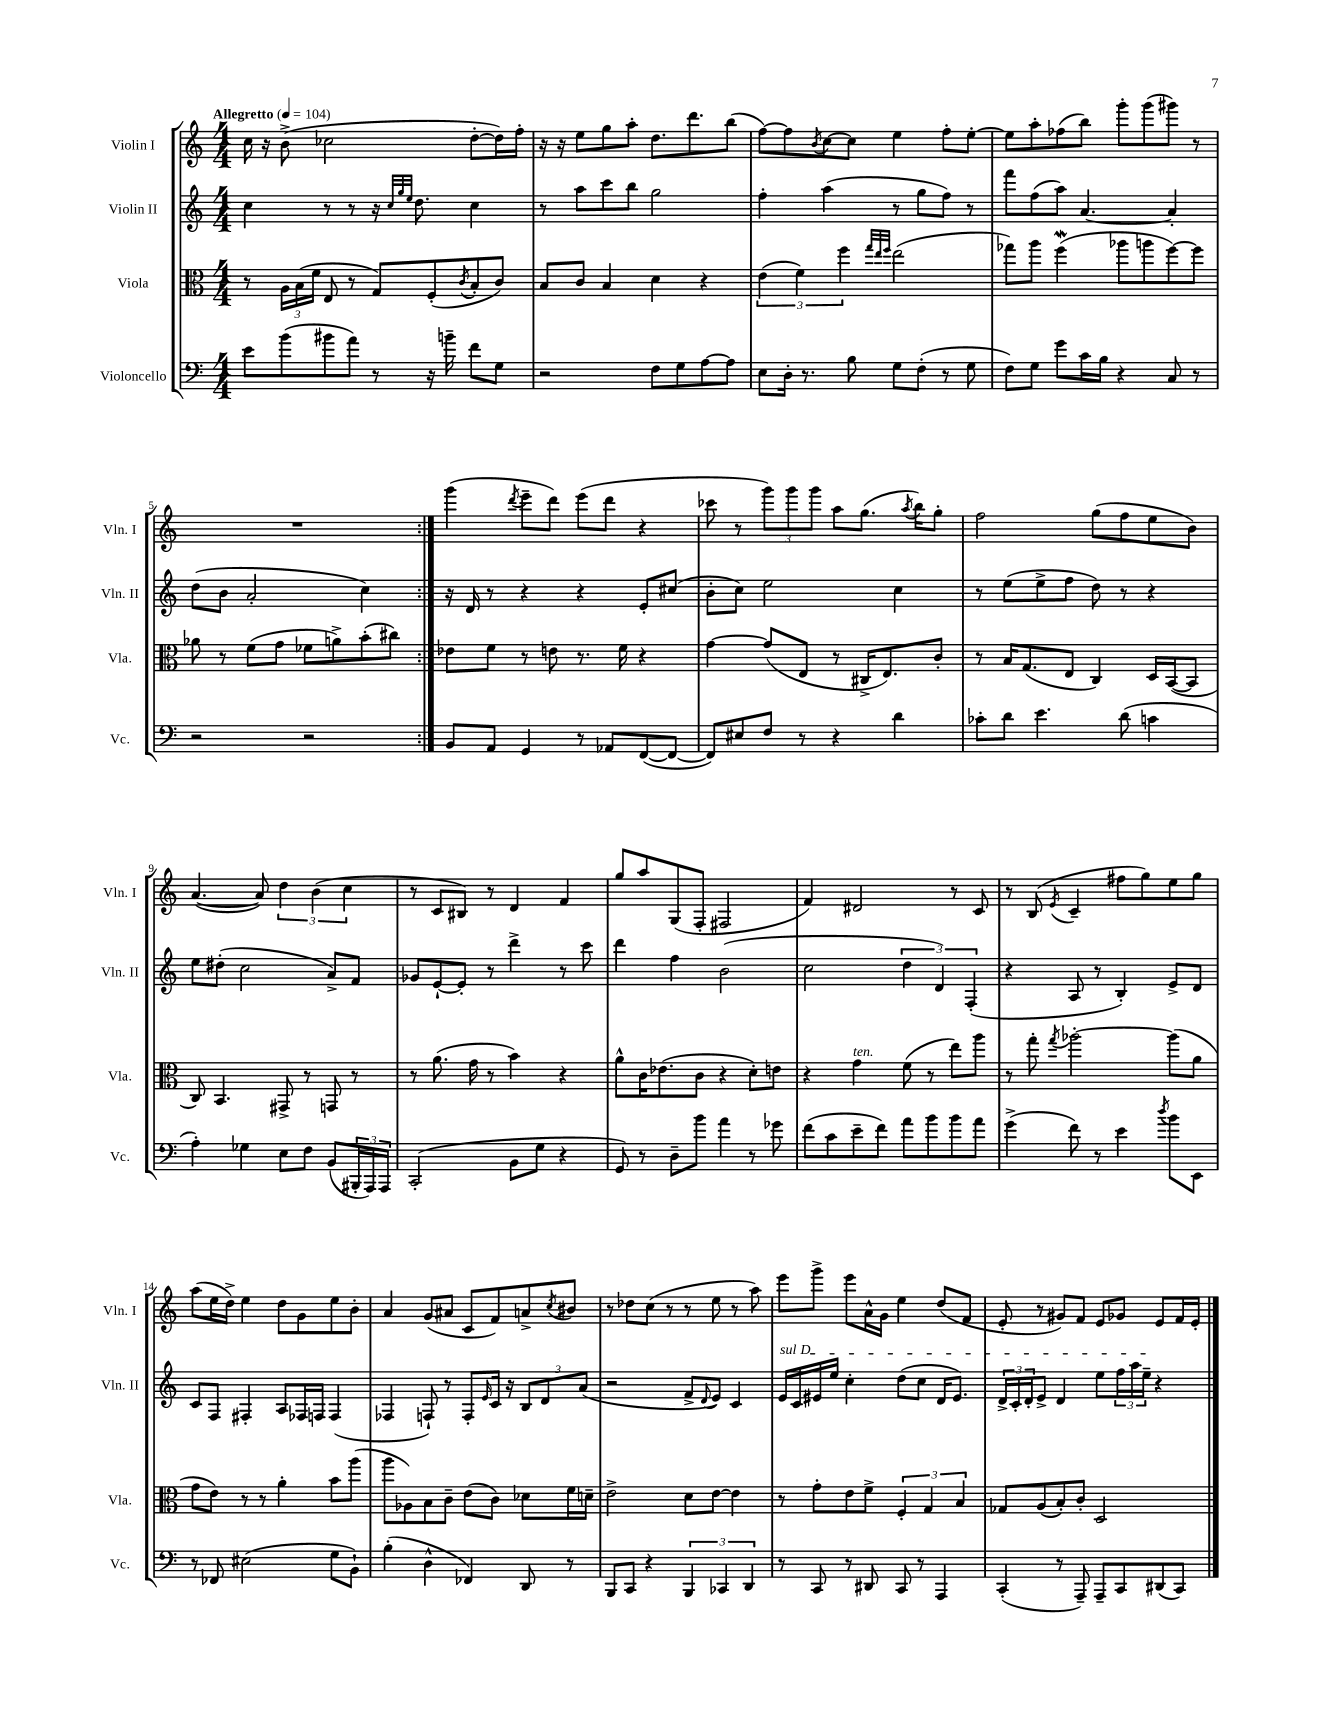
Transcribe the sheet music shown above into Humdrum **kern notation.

**kern	**kern	**kern	**kern
*staff4	*staff3	*staff2	*staff1
*clefF4	*clefC3	*clefG2	*clefG2
*k[]	*k[]	*k[]	*k[]
*M4/4	*M4/4	*M4/4	*M4/4
*MM104	*MM104	*MM104	*MM104
8e	8r	4cc	16cc
.	.	.	16r
(8b	24A	.	(8b^
.	(24B	.	.
.	24f	.	.
8b#	8E	8r	2cc-
8a)	8r	8r	.
8r	8G)	16r	.
.	.	32qqcc	.
.	.	32qqgg	.
.	.	32qqee	.
.	.	8.dd	.
16r	(8F'	.	.
16b~	.	.	.
.	8qc	.	.
8f	8B'	4cc	[8dd'
8G	8c)	.	16dd])
.	.	.	16ff'
=	=	=	=
2r	8B	8r	16r
.	.	.	16r
.	8c	8aa	8ee
.	4B	8ccc	8gg
.	.	8bb	8aa'
8F	4d	2gg	8.dd
8G	.	.	.
.	.	.	8.ddd
[8A	4r	.	.
8A]	.	.	(8bb
=	=	=	=
8E	(6e	4ff'	[8ff)
16D'	.	.	8ff]
.	6f)	.	.
8.r	.	.	.
.	.	.	8qb
.	.	(4aa	[8cc
.	6ff	.	.
8B	.	.	8cc]
.	32qqgg	.	.
.	32qqee	.	.
.	32qqff	.	.
8G	(2ee	8r	4ee
(8F'	.	8gg	.
8r	.	8ff)	8ff'
8G	.	8r	[8ee'
=	=	=	=
8F)	8gg-)	8fff	8ee]
8G	8aa	(8ff	8aa'
8g	(4ff	8aa)	(8ff-
16c	.	[4.a	8bb)
16B	.	.	.
4r	8aa-	.	8ggg'
.	8aa	.	(8ggg
8C	[8ff)	4a']	8ggg#)
8r	8ff]	.	8r
=	=	=	=
2r	8a-	(8dd	1r
.	8r	8b	.
.	(8f	2a'	.
.	8g	.	.
2r	8f-	.	.
.	8a^)	.	.
.	(8b'	4cc)	.
.	8cc#)	.	.
=:|!	=:|!	=:|!	=:|!
8BB	8e-	16r	(4ggg
.	.	16d	.
8AA	8f	8r	.
.	.	.	8qddd
4GG	8r	4r	8eee~
.	8e	.	8ddd)
8r	8.r	4r	(8eee
8AA-	.	.	8ddd
.	16f	.	.
([8FF	4r	8e'	4r
8FF_	.	(8cc#	.
=	=	=	=
8FF])	[4g	8b'	8ccc-
8E#	.	8cc)	8r
8F	(8g]	2ee	12ggg)
.	.	.	12ggg
8r	8E	.	.
.	.	.	12ggg
4r	8r	.	8aa
.	16C#^	.	(8.gg
.	8.E)	.	.
4d	.	4cc	.
.	.	.	8qaa
.	.	.	16bb)
.	8c'	.	8gg'
=	=	=	=
8c-'	8r	8r	2ff
8d	16B	(8ee	.
.	(8.G	.	.
4.e	.	8ee^	.
.	8E	8ff	.
.	4C)	8dd)	(8gg
(8d	.	8r	8ff
4c	16D	4r	8ee
.	([16BB	.	.
.	8BB]	.	8b)
=	=	=	=
4A')	8C)	8ee	([4.a
.	4.BB	(8dd#'	.
4G-	.	2cc	.
.	.	.	8a])
8E	8GG#^	.	6dd
8F	8r	.	.
.	.	.	(6b
(8BB	8GG	8a^)	.
.	.	.	6cc
24BBB#'	8r	8f	.
24AAA)	.	.	.
24AAA	.	.	.
=	=	=	=
(2CC'	8r	8g-	8r
.	(8.a	[8e`	8c
.	.	8e']	8B#)
.	16g	.	.
.	8r	8r	8r
8BB	4b)	4ddd^	4d
8G	.	.	.
4r	4r	8r	4f
.	.	8ccc	.
=	=	=	=
8GG)	8a^^	4ddd	8gg
8r	16c	.	8aa
.	(8.e-	.	.
8D~	.	4ff	(8G
8b	8c	.	8F'
4a	4r	(2b	2F#
8r	8d')	.	.
8g-	8e	.	.
=	=	=	=
(8f	4r	2cc	4f)
8c	.	.	.
8e~	4g	.	2d#
8f)	.	.	.
8a	(8f	6dd	.
8b	8r	.	.
.	.	6d)	.
8b	8ee)	.	8r
.	.	(6F'	.
8a	8aa	.	8c
=	=	=	=
(4g^	8r	4r	8r
.	8gg'	.	(8B
.	8qgg	.	8qe
8f)	[2aa-'	8A	4c~
8r	.	8r	.
4e	.	4B')	8ff#
.	.	.	8gg)
8qdd	.	.	.
8b	(8aa-]	8e^	8ee
8EE	8a	8d	8gg
=	=	=	=
8r	8g	8c	(8aa
8FF-	8e)	8F	16ee
.	.	.	16dd^)
(2E#	8r	4F#'	4ee
.	8r	.	.
.	4a'	8A	8dd
.	.	16F-	8g
.	.	16F	.
8G	8b	(4F	8ee
8BB`)	(8aa	.	8b'
=	=	=	=
(4B'	8aa	4F-	4a
.	8A-)	.	.
4D^^	8B	8F`)	(8g
.	8c~	8r	8a#
4FF-)	(8e	8F'	8c
.	.	16qqe	.
.	8c)	16c	8f)
.	.	16r	.
8DD	8d-	12B	8a^
.	.	12d	.
.	.	.	8qcc
8r	16f	.	8b#
.	.	(12a	.
.	16d~	.	.
=	=	=	=
8BBB	2e^	2r	8r
8CC	.	.	8dd-
4r	.	.	(8cc
.	.	.	8r
6BBB	8d	8f^	8r
.	.	8qqd	.
.	[8e	8e)	8ee
6CC-	.	.	.
.	4e]	4c	8r
6DD	.	.	.
.	.	.	8aa)
=	=	=	=
8r	8r	16e	8eee
.	.	16c	.
8CC	8g'	16e#	8ggg^
.	.	16ee	.
8r	8e	4cc'	8eee
8DD#	8f^	.	16a^^
.	.	.	16g
8CC	6F'	(8dd	4ee
8r	.	8cc	.
.	6G	.	.
4AAA	.	16d	(8dd
.	.	8.e#)	.
.	6B	.	.
.	.	.	8f
=	=	=	=
(4CC'	8G-	24d^	8e'
.	.	24c'	.
.	.	24d'	.
.	(8A	8e^	8r
8r	8B')	4d	8g#)
8AAA~)	8c'	.	8f
8AAA~	2D	8ee	8e
8CC	.	24ff	8g-
.	.	24aa	.
.	.	24ee~	.
(8DD#	.	4r	8e
8CC)	.	.	16f
.	.	.	16e'
==	==	==	==
*-	*-	*-	*-
